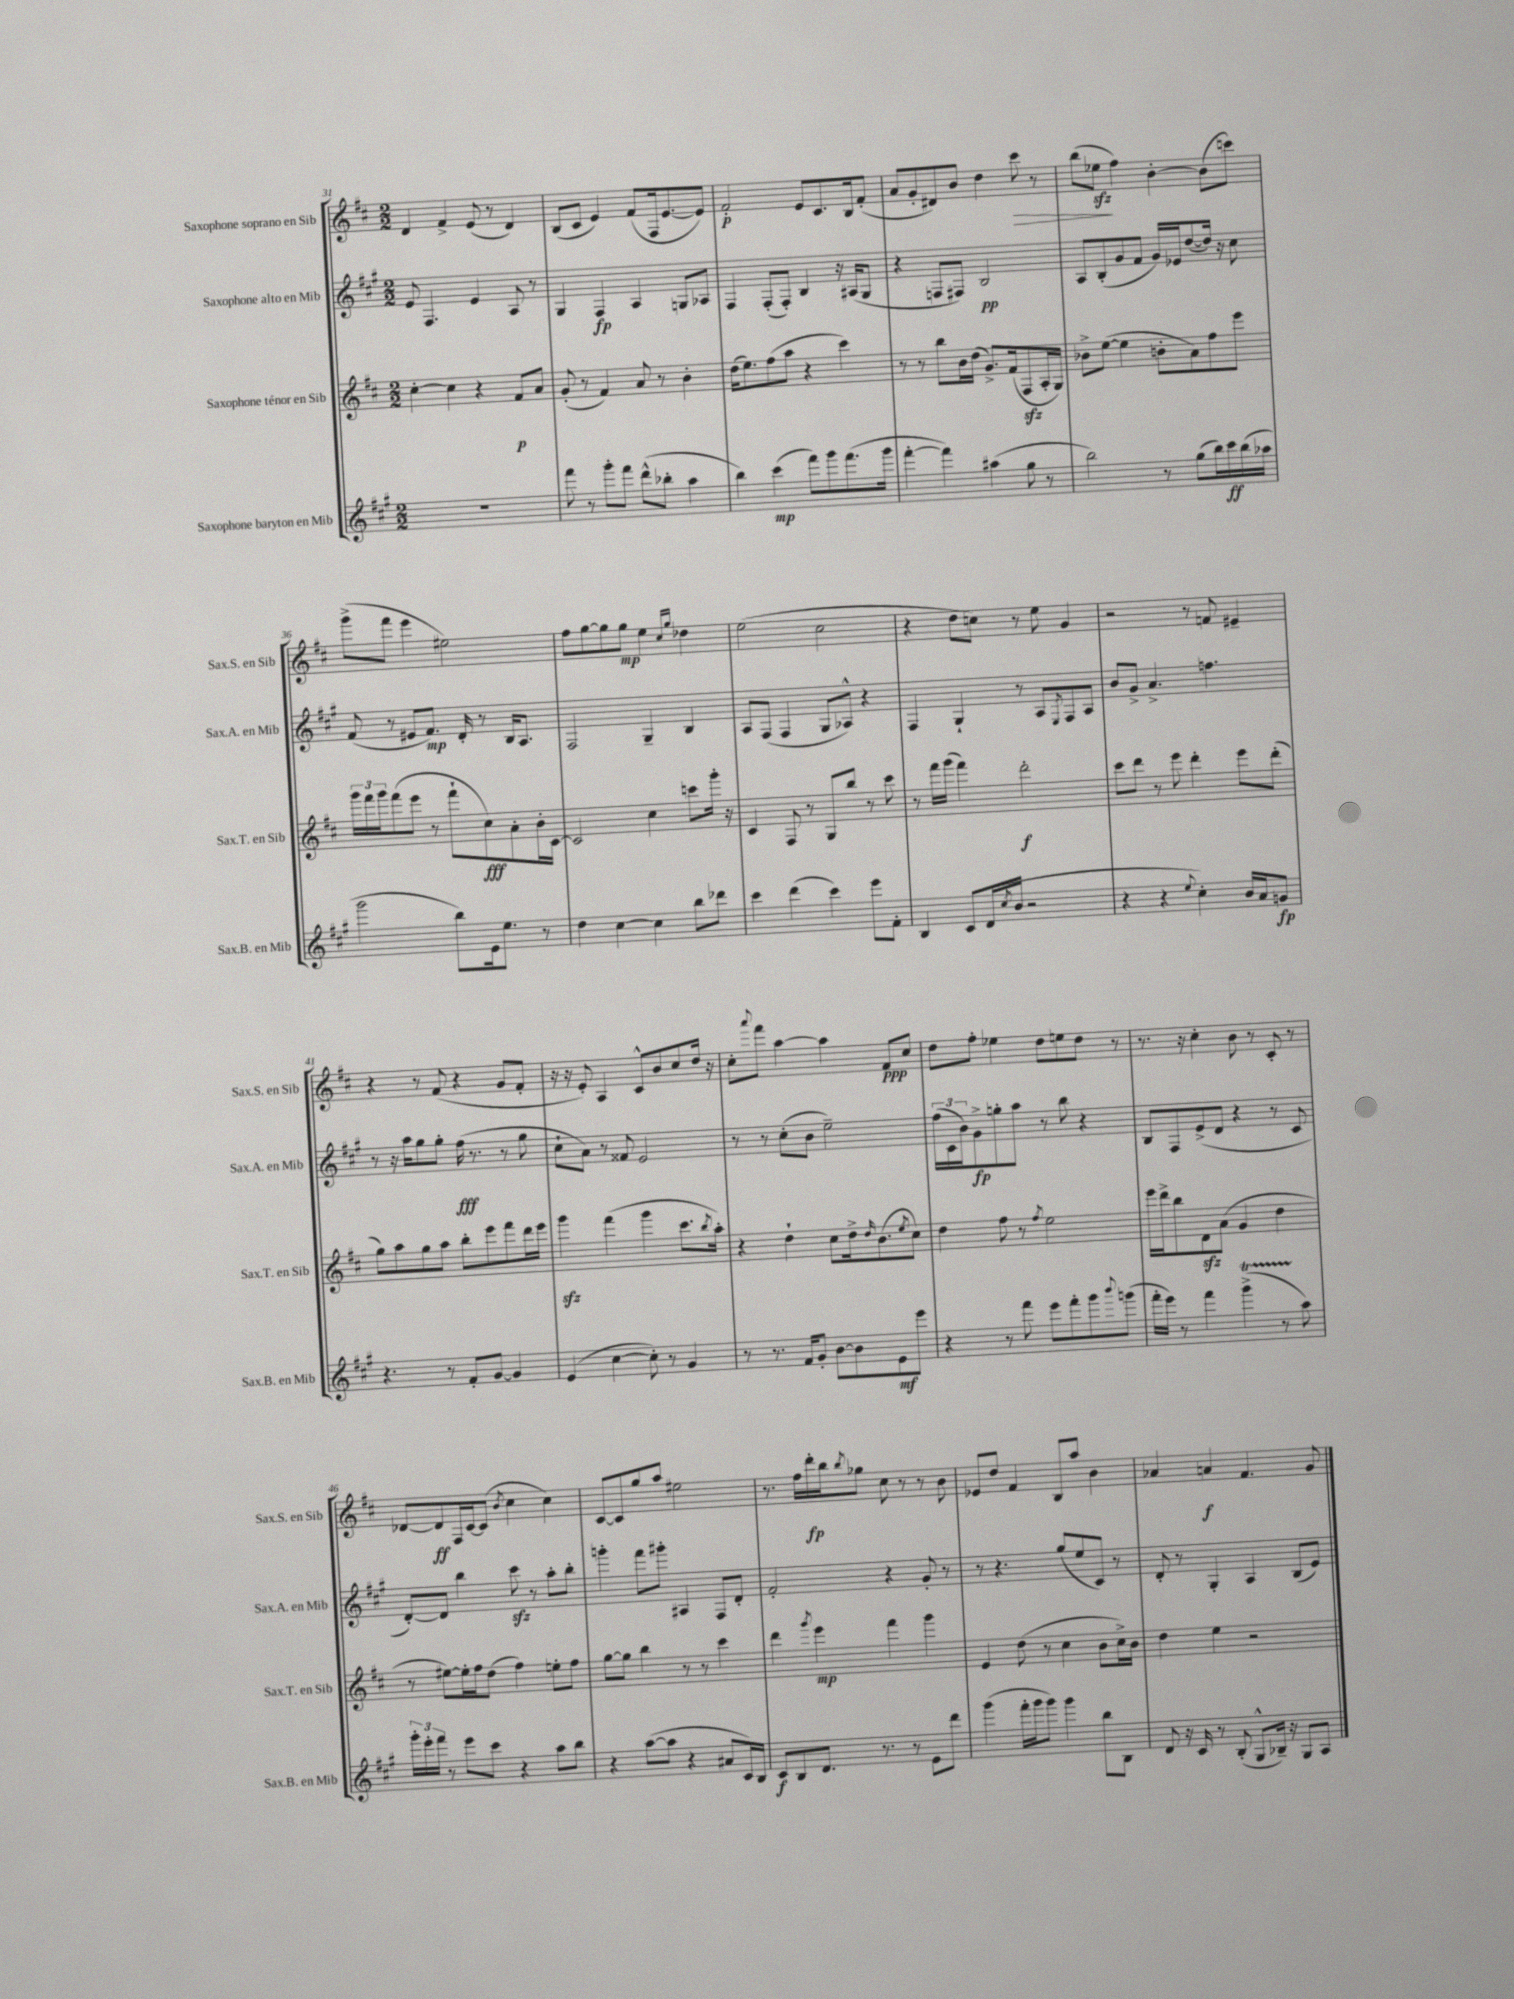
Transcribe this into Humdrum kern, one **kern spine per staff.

**kern	**kern	**kern	**kern
*staff4	*staff3	*staff2	*staff1
*clefG2	*clefG2	*clefG2	*clefG2
*k[f#c#g#]	*k[f#c#]	*k[f#c#g#]	*k[f#c#]
*M2/2	*M2/2	*M2/2	*M2/2
1r	[4cc#'\	8e/	4d/
.	.	4.F#/	.
.	4cc#\]	.	4f#^/
.	4r	4e/	(8e/
.	.	.	8r
.	8f#/L	8A/	4d/)
.	8a/J	8r	.
=	=	=	=
8fff#\	(8g'/	4G#/	(8B/L
8r	8r	.	8c#/J
8ggg#'\L	4f#/)	4F#/	4e/)
8fff#\J	.	.	.
(8ddd^^\L	8a/	4A/	(8f#/L
8bb-'\J	8r	.	16F#/k
.	.	.	[8.e/
4aa\	4b'\	8G/L	.
.	.	8A-/J	8e/]J)
=	=	=	=
4bb\)	(16dd\LK	4F#/	2f#'/
.	8.ee\)	.	.
(4ccc#\	(8ff#\	(8F#'/L	.
.	8aa\J	8F#'/J)	.
8fff#\L)	4r	4B/	8e/L
8ggg#\	.	.	8.c#/
(8.fff#\	4ccc#\)	16r	.
.	.	(16A#/LK	16B/k
.	.	8G#/J	(8f#'/J
16ggg#\Jk	.	.	.
=	=	=	=
[4fff#'\	8r	4r	8a/L
.	8r	.	8g'/
4fff#\])	8bb\L	8F/L	8d#/)
.	16b\L	8F#/J)	8b/J
.	(16dd\JJ	.	.
(4aa#\	8.g^/L)	2B/	4dd\
.	(16f#/k	.	.
8gg#\	8F#/	.	8ccc#\
8r	16A'/L	.	8r
.	16G/JJ)	.	.
=	=	=	=
2bb\)	8b-^\L	8A/L	(8bb\L
.	([8ee\J	(8B'/	8ee-\J
.	4ee\]	8g#/	4ff#\)
.	.	8f#/J	.
8r	8b'\L	16g#/LL)	[4b'\
.	.	16e-/J	.
(8gg#\L	8a\)	([8dd/	.
16bb\L)	8ff#\	16dd/]Jk)	(8b\]L
16ccc#\	.	16r	.
(16bb\	8eee\J	8cc#\	8ccc\J)
16aa-\JJ	.	.	.
=	=	=	=
2ggg#\	24ggg\LL	(8f#/	(8ggg^\L
.	24fff#\	.	.
.	24ggg\J	.	.
.	(8fff#\	8r	8fff#\J
.	8eee\J	8e#/L	4eee\
.	8r	8.f#/J)	.
8bb\L)	8fff#`\L	.	2ee#\)
.	.	16d'/	.
16e\k	8cc#\)	8r	.
8.ee\J	.	.	.
.	8a'\	16B/LK	.
.	.	8.A/J	.
8r	16b'\L	.	.
.	[16c#\JJ	.	.
=	=	=	=
4dd\	2c#/]	2F#/	8ff#\L
.	.	.	[8gg\
[4cc#\	.	.	8gg\]
.	.	.	8gg\J
4cc#\]	4cc#\	4G#~/	4ee\
.	.	.	16qqcc#/LL
.	.	.	16qqgg/JJ
8bb\L	8ccc\L	4B/	4dd-\
8ddd-\J	16ggg'\Jk	.	.
.	16r	.	.
=	=	=	=
4ccc#\	4c#/	8A/L	(2ee\
.	.	(8F#/J	.
(4ddd\	8F#/	4F#/	.
.	8r	.	.
4ccc#\)	8G/L	8G#/L	2cc#\
.	8bb/J	8A-^^/J)	.
8eee\L	8r	4r	.
8f#'\J	8ccc#\	.	.
=	=	=	=
4B/	8r	4F#/	4r
.	16fff#\LL	.	.
.	(16ggg\JJ	.	.
8c#/L	4fff#\)	4G#`/	8dd\L
(16d/L	.	.	8cc\J)
8qcc#/	.	.	.
16b/JJ	.	.	.
2r	2ddd'\	8r	8r
.	.	8A/L	8ee\
.	.	8qE/	.
.	.	8F#/	4g/
.	.	8A/J	.
=	=	=	=
4r	8ccc#\L	8b/L	2r
.	8ddd\J	8g#^/J	.
4r	8r	4.a^/	.
.	8eee\	.	.
8qqee/	.	.	.
4cc#'\)	4ddd'\	.	8r
.	.	4.ff\	8f/
16b/LL	8eee\L	.	4e#~/
16a/J	.	.	.
8g/J	(8ddd'\J	.	.
=	=	=	=
4.r	8gg\L)	8r	4r
.	8aa\	16r	.
.	.	16aa\LK	.
.	8gg\	8gg#\	8r
8r	8aa\J	8gg#'\J	(8f#/
8f#'/L	8bb'\L	(16ff#\	4r
.	.	8.r	.
[8g#/J	8eee\	.	.
4g#/]	8fff#\	8r	8g/L
.	16ddd\L	8gg#\	8f#'/J
.	16eee\JJ	.	.
=	=	=	=
(4e/	4ggg\	8cc#`\L	16r
.	.	.	16r
.	.	8a\J)	8e'/)
[4cc#\	(4fff#\	8r	4A/
.	.	8f##/	.
8cc#'\])	4ggg\	2e/	8c#^^/L
8r	.	.	8b/
4g#/	8.ccc#\L	.	8cc#/
.	.	.	16dd/Jk
.	8qbb/	.	.
.	16aa'\Jk)	.	16r
=	=	=	=
8r	4r	8r	8cc#'\L
.	.	.	8qqaaa/
8.r	.	8r	8fff#\J
.	4dd`\	(8cc#'\L	[4aa\
16f#/LK	.	.	.
8g#'/J	.	8b\J	.
[8b\L	8cc#\L	2ee~\)	4aa\]
8b\]	16dd^\k	.	.
.	16qqdd/	.	.
.	(8.b\	.	.
8e\	.	.	8f#/L
.	8qee/	.	.
8eee\J	8cc#\J)	.	8cc#/J
=	=	=	=
4r	4dd\	(24ff#\LL	8dd\L
.	.	24c#\	.
.	.	24b\J)	.
.	.	8g#^\	8ff#'\J
8r	8ff#\	8gg'\	4ee-\
8fff#\	8r	8aa\J	.
.	8qff#/	.	.
8eee\L	2ee\	8r	8dd\L
8fff#'\	.	8bb\	8ee\
8ggg#\	.	4r	8dd\J
8qqbbb/	.	.	.
(8ggg\J	.	.	8r
=	=	=	=
16fff#'\LL	16eee\LL	8B/L	8.r
16eee\JJ)	16ddd^\J	.	.
8r	8bb\	8F#/	.
.	.	.	16r
4fff#\	8d\	(8e^/	4cc#'\
.	(8a\J	8d/J	.
(4ggg#^\	4g/	4r	8b\
.	.	.	8r
8r	4dd\	8r	8c#'/
8aa\)	.	8c#/	8r
=	=	=	=
24ggg#'\LL	8r	[8d'/L)	[8d-/L
24eee'\	.	.	.
24fff#\JJ	.	.	.
8r	[8ee#\L)	8d/]J	8d-/]
8eee\L	16ee#'\]L	4bb\	16F#/L
.	16ff#\J	.	[16c#/J
8ccc#\J	(8dd\J	.	(8c#/]J
.	.	.	8qb/
4r	4ff#\)	8ccc#\	4cc#\
.	.	8r	.
8aa\L	8ee'\L	8aa'\L	4cc#\)
8bb\J	8ff#\J	8bb'\J	.
=	=	=	=
4r	[8gg\L	4ggg'\	[8c#/L
.	8gg\]J	.	8c#/]
([8aa\L	4bb\	8fff#\L	8gg/
8aa\]J	.	8ggg#'\J	8aa/J
4r	8r	4A#/	2ee#\
.	8r	.	.
8a#/L	4ccc#\	8F#/L	.
16c#/L)	.	8d'/J	.
16B/JJ	.	.	.
=	=	=	=
8c#/L	4ddd\	2f#'/	8.r
8B/	.	.	.
.	.	.	16ff#\LL
.	8qggg/	.	.
8.d/J	4eee\	.	16ddd'\
.	.	.	16bb\J
.	.	.	8qbb/
.	.	.	8gg-\J
8.r	.	.	.
.	4fff#\	4r	8cc#\
8r	.	.	8r
8e\L	4ggg\	8g#'/	8r
8ddd\J	.	8r	8b\
=	=	=	=
(4ggg#\	4e/	8r	8e-/L
.	.	4.r	8dd/J
16fff#'\LL	(8dd\	.	4f#/
16ggg#\J	.	.	.
8ggg#\J)	8r	.	.
4ggg#\	4cc#\	(8gg#/L	8B/L
.	.	8ee/	8aa/J
8bb\L	8b\L	8c#/J)	4b\
8B\J	16cc#^\L)	8r	.
.	16b\JJ	.	.
=	=	=	=
8d/	4dd\	8d'/	4a-/
16r	.	8r	.
16c#/	.	.	.
8r	4ee\	4G#'/	4a/
(8B'/	.	.	.
8G#^^/L	2r	4A/	4.f#/
16B-~/Jk)	.	.	.
16r	.	.	.
8G#/L	.	(8B/L	.
8A/J	.	8e/J)	8g/
==	==	==	==
*-	*-	*-	*-
